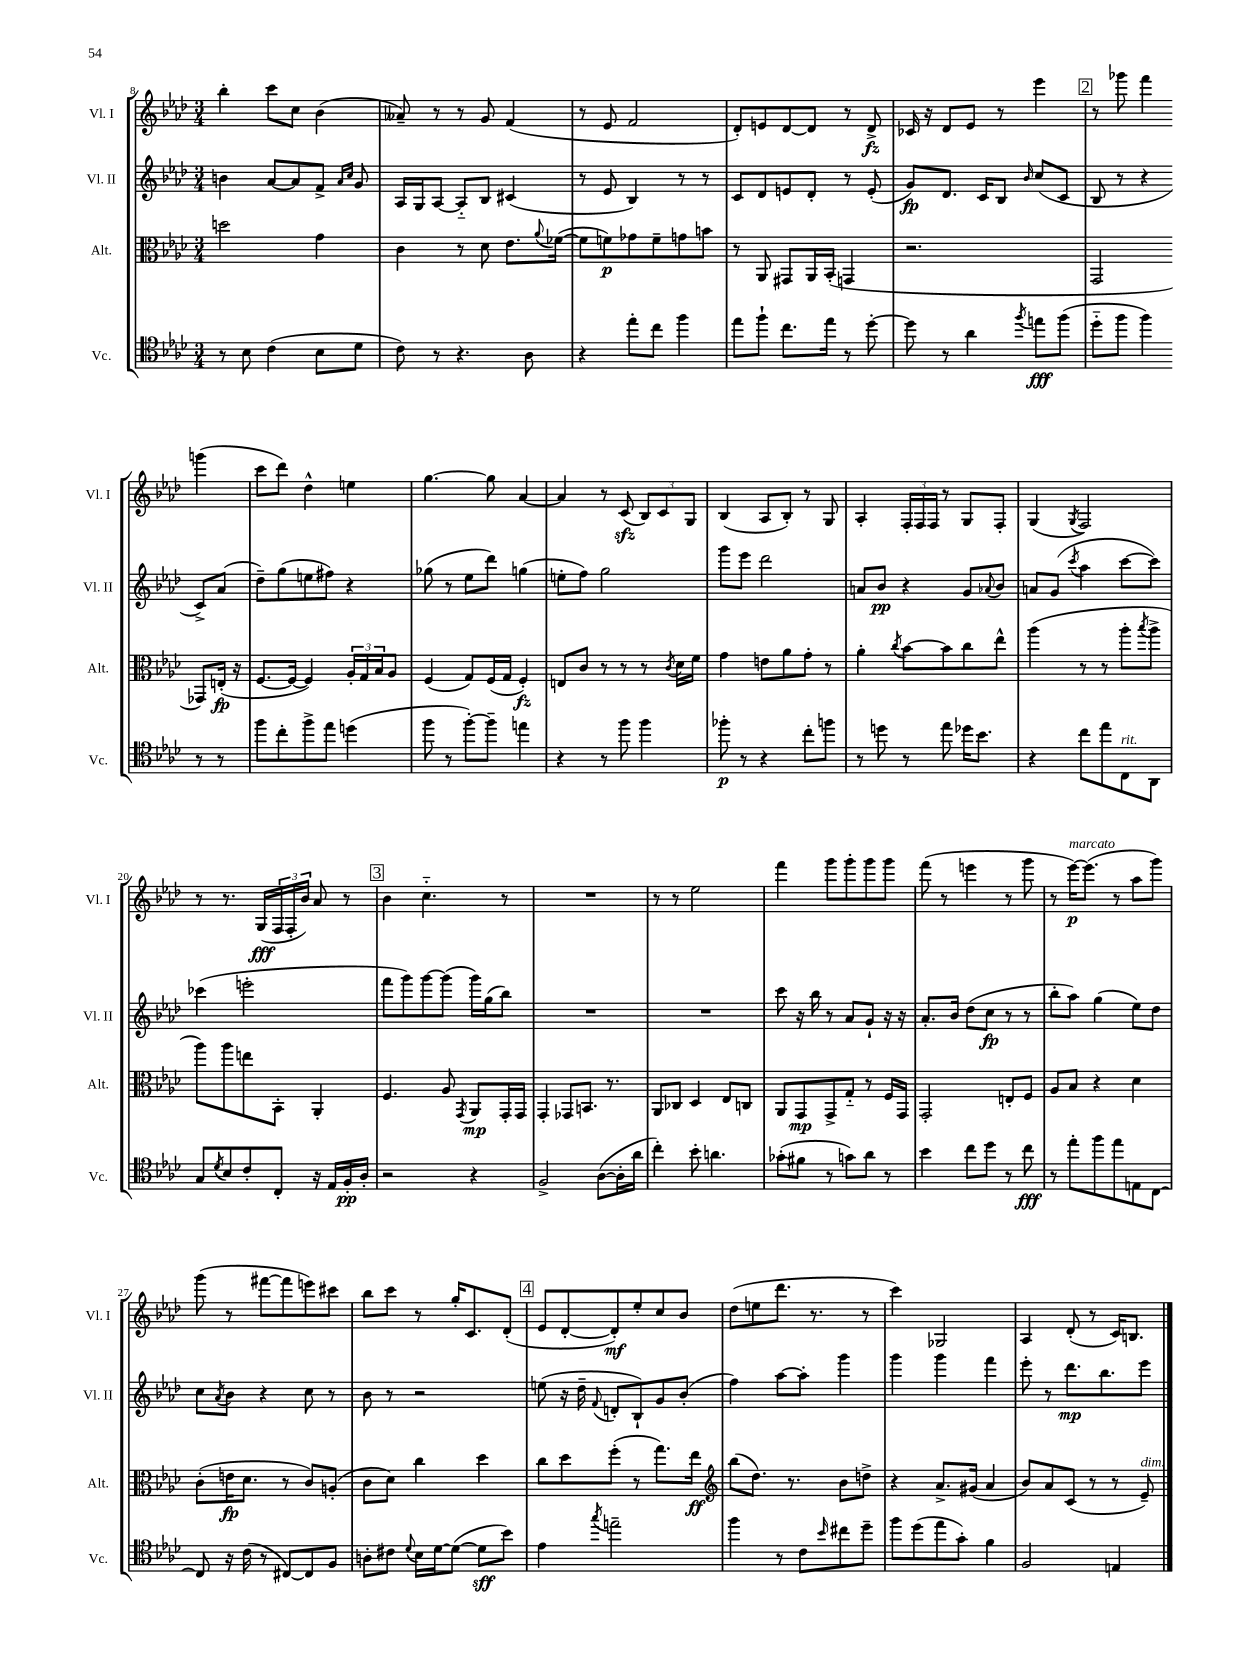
<<
\new StaffGroup <<
\new Staff = "s0" \with { instrumentName = "Vl. I" shortInstrumentName = "Vl. I" } {
    \clef treble \key aes \major \numericTimeSignature \time 3/4
    bes''4-. c'''8 c''8 bes'4( |
    aeses'8--) r8 r8 g'8 f'4( |
    r8 ees'8 f'2 |
    des'8-.) e'8 des'8~ des'8 r8 des'8->\fz |
    ces'16 r16 des'8 ees'8 r8 ees'''4 |
    \mark \markup { \box "2" } r8 ges'''8 f'''4 g'''4( |
    c'''8 des'''8) des''4-^ e''4 |
    g''4.~ g''8 aes'4~ |
    aes'4 r8 c'8\sfz( \tuplet 3/2 { bes8) c'8 g8 } |
    bes4( aes8 bes8-.) r8 g8 |
    aes4-. \tuplet 3/2 { f16-. f16 f16 } r8 g8 f8-. |
    g4( \acciaccatura { g8 } f2) |
    r8 r8. g16\fff( \tuplet 3/2 { f16 f16-. bes'16) } aes'8 r8 |
    \mark \markup { \box "3" } bes'4 c''4.-_ r8 |
    R2. |
    r8 r8 ees''2 |
    f'''4 g'''8 g'''8-. g'''8 g'''8 |
    f'''8( r8 e'''4 r8 g'''8 |
    r8 ees'''16~\p^\markup { \italic "marcato" }) ees'''8.( r8 aes''8 g'''8) |
    g'''8( r8 fis'''8~ fis'''8 e'''8) cis'''8 |
    bes''8 c'''8 r8 g''16-. c'8. des'8-.( |
    \mark \markup { \box "4" } ees'8 des'8~-. des'8-.\mf) ees''8-. c''8 bes'8 |
    des''8( e''8 des'''8. r8. r8 |
    c'''4) ges2 |
    aes4 des'8-.( r8 c'16) b8. \bar "|." |
}
\new Staff = "s1" \with { instrumentName = "Vl. II" shortInstrumentName = "Vl. II" } {
    \clef treble \key aes \major \numericTimeSignature \time 3/4
    b'4 aes'8~ aes'8 f'8-> \grace { aes'16 c''16 } g'8 |
    aes16 g16 aes8~ aes8-_ bes8 cis'4( |
    r8 ees'8 bes4) r8 r8 |
    c'8 des'8 e'8 des'8-. r8 e'8-.( |
    g'8\fp) des'8. c'16 bes8 \grace { bes'16 } c''8( c'8 |
    \mark \markup { \box "2" } bes8 r8 r4 c'8->) aes'8( |
    des''8--) g''8( e''8 fis''8) r4 |
    ges''8( r8 ees''8 des'''8) g''4( |
    e''8-. f''8) g''2 |
    g'''8 ees'''8 des'''2 |
    a'8 bes'8\pp r4 g'8 \appoggiatura { aes'8 } bes'8 |
    a'8 g'8( \acciaccatura { c'''8 } aes''4 c'''8~ c'''8) |
    ces'''4( e'''2-. |
    \mark \markup { \box "3" } f'''8 g'''8) g'''8~ g'''8( g'''16) g''16( bes''8) |
    R2. |
    R2. |
    c'''8 r16 bes''16 r8 aes'8 g'8-! r16 r16 |
    aes'8.-. bes'16 des''8( c''8\fp r8 r8 |
    bes''8-. aes''8) g''4( ees''8) des''8 |
    c''8 \acciaccatura { aes'8 } bes'8 r4 c''8 r8 |
    bes'8 r8 r2 |
    \mark \markup { \box "4" } e''8( r16 des''16-- \appoggiatura { f'8 } d'8-. bes8-!) g'8 bes'8-.( |
    f''4) aes''8~ aes''8-. g'''4 |
    g'''4 g'''4 f'''4 |
    ees'''8-. r8 des'''8.\mp bes''8. ees'''8 \bar "|." |
}
\new Staff = "s2" \with { instrumentName = "Alt." shortInstrumentName = "Alt." } {
    \clef alto \key aes \major \numericTimeSignature \time 3/4
    d''2 g'4 |
    c'4 r8 des'8 ees'8. \appoggiatura { aes'8 } fes'16~( |
    fes'8 f'8\p) ges'8 f'8-- g'8 b'8 |
    r8 aes,8 gis,8 aes,16 bes,16-.( g,4 |
    r2. |
    \mark \markup { \box "2" } g,2 ges,8) e16-.\fp( r16 |
    f8.~ f16~ f4) \tuplet 3/2 { aes16-. g16 bes16 } aes8 |
    f4( g8) f16( g16 f4-.\fz) |
    e8 c'8 r8 r8 r8 \acciaccatura { c'8 } des'16 f'16 |
    g'4 e'8 aes'8 g'8-. r8 |
    aes'4-. \acciaccatura { c''8 } bes'8~ bes'8 c''8 ees''8-^ |
    aes''4( r8 r8 aes''8-. \acciaccatura { bes''8 } aes''8-> |
    aes''8) aes''8 e''8 bes,8-. aes,4-. |
    \mark \markup { \box "3" } f4. aes8 \acciaccatura { g,8 } aes,8\mp g,16-. g,16 |
    g,4-. ges,8 b,8. r8. |
    aes,8 ces8 des4 ees8 c8 |
    aes,8 g,8\mp g,8-> g8-_ r8 f16 g,16 |
    g,2-. e8-. f8 |
    aes8 bes8 r4 des'4 |
    c'8-.( e'16\fp des'8. r8 c'8) a8-.( |
    c'8 des'8) c''4 des''4 |
    \mark \markup { \box "4" } c''8 des''8 f''8-.( r8 g''8.) ees''16\ff |
    \clef treble bes''8( des''8.) r8. bes'8 d''8-> |
    r4 aes'8.-> gis'16( aes'4 |
    bes'8) aes'8 c'8( r8 r8 ees'8--^\markup { \italic "dim." }) \bar "|." |
}
\new Staff = "s3" \with { instrumentName = "Vc." shortInstrumentName = "Vc." } {
    \clef tenor \key aes \major \numericTimeSignature \time 3/4
    r8 bes8 c'4( bes8 des'8 |
    c'8) r8 r4. aes8 |
    r4 ees''8-. c''8 f''4 |
    ees''8 f''8-! c''8. ees''16 r8 des''8~-. |
    des''8 r8 aes'4 \acciaccatura { f''8 } e''8\fff f''8( |
    \mark \markup { \box "2" } des''8-_ f''8 f''4) r8 r8 |
    f''8 c''8-. f''8-> ees''8 d''4( |
    f''8 r8 f''8~-.) f''8-- e''4 |
    r4 r8 f''8 f''4 |
    fes''8-.\p r8 r4 c''8-. f''8 |
    r8 d''8 r8 ees''8 des''16 bes'8. |
    r4 c''8 ees''8 c8^\markup { \italic "rit." } aes,8 |
    g8 \acciaccatura { des'8 } bes8 c'8-. c8-. r16 ees16 f16-.\pp aes16-. |
    \mark \markup { \box "3" } r2 r4 |
    f2-> aes8~( aes16-. aes'16 |
    c''4-.) bes'8-. a'4. |
    ges'8-.( fis'8 r8 g'8) aes'8 r8 |
    bes'4 c''8 des''8 r8 c''8\fff |
    r8 ees''8-. f''8 ees''8 e8 c8~ |
    c8 r16 c'16( r8 cis8~) cis8 f8 |
    a8-. cis'8 \appoggiatura { des'8 } bes16 des'16~ des'8~( des'8\sff bes'8) |
    \mark \markup { \box "4" } ees'4 \acciaccatura { g''8 } e''2-- |
    f''4 r8 c'8 \grace { bes'16 } cis''8 des''8-- |
    f''8 des''8( ees''8 g'8-.) f'4 |
    f2 e4 \bar "|." |
}
>>
>>
\layout { \context { \Score currentBarNumber = #8 } }
